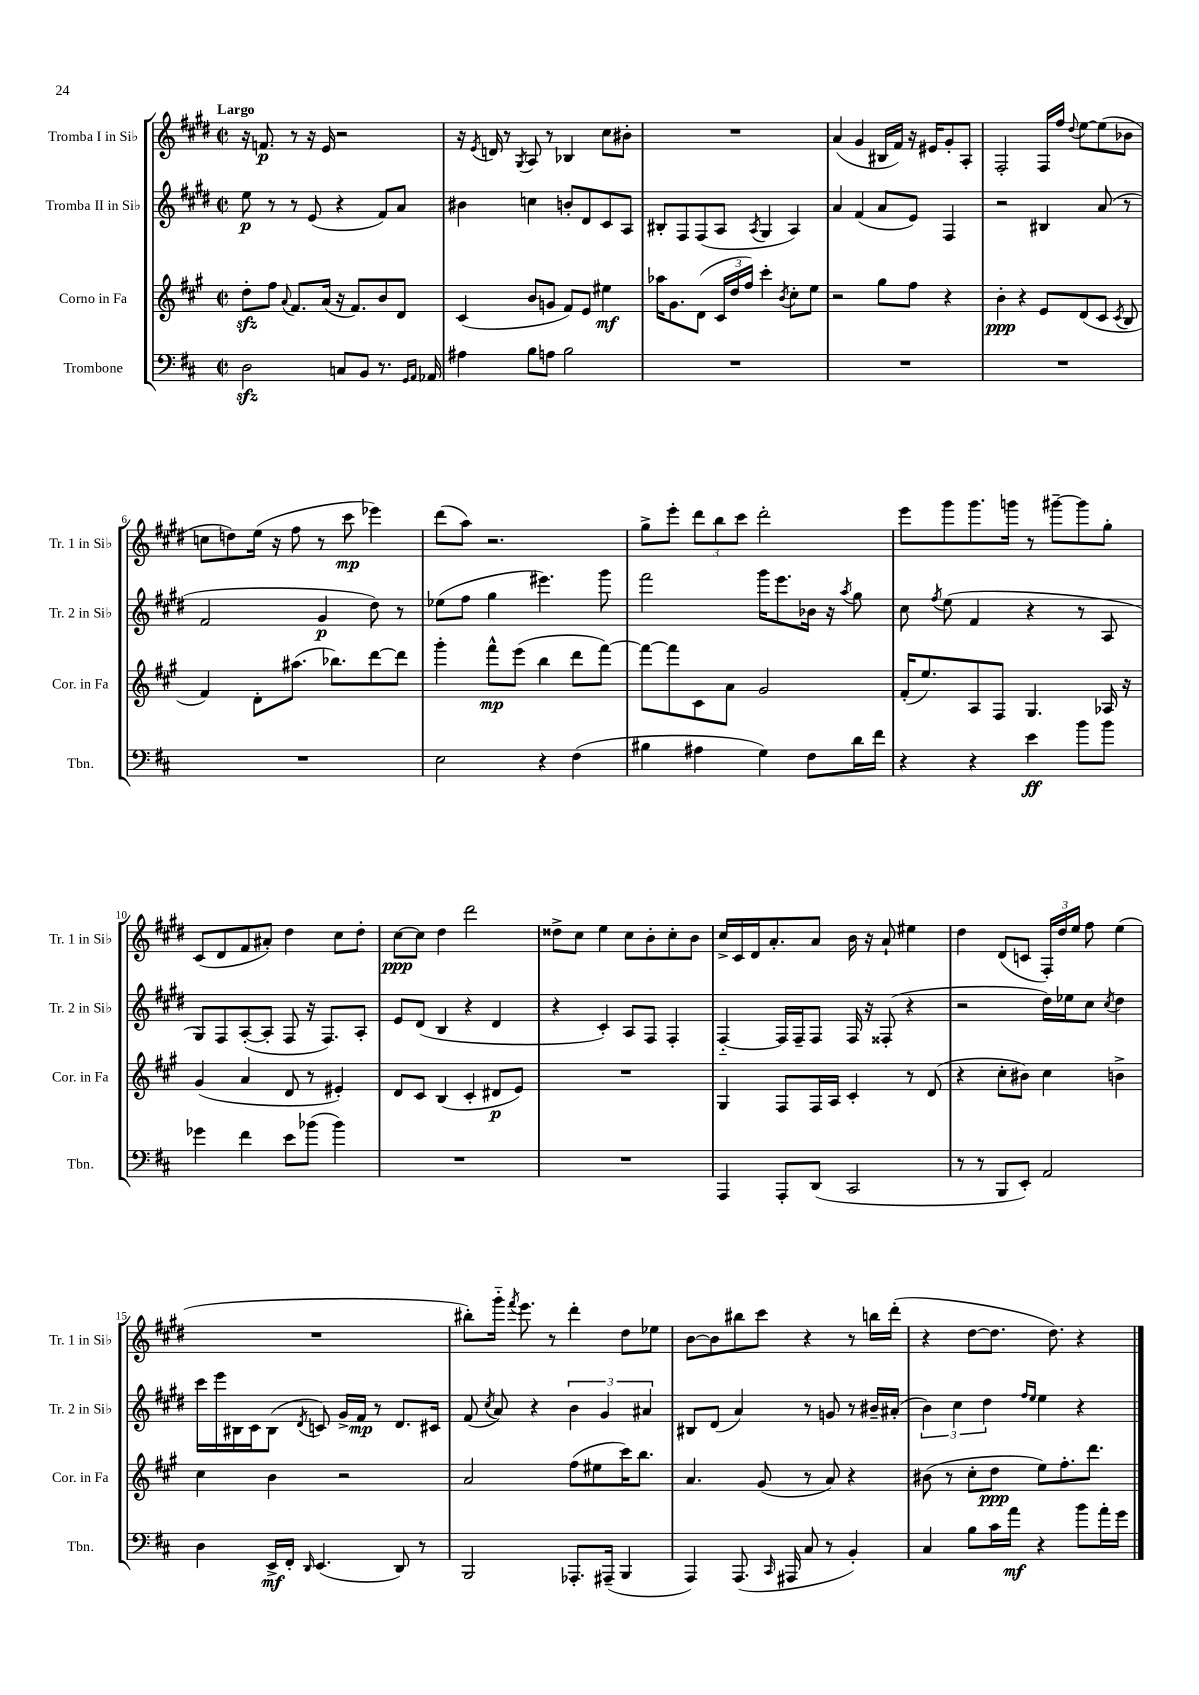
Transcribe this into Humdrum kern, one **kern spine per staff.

**kern	**dynam	**kern	**dynam	**kern	**dynam	**kern	**dynam
*part4	*part4	*part3	*part3	*part2	*part2	*part1	*part1
*staff4	*staff4	*staff3	*staff3	*staff2	*staff2	*staff1	*staff1
*I"Trombone	*	*I"Corno in Fa	*	*I"Tromba II in Si♭	*	*I"Tromba I in Si♭	*
*I'Tbn.	*	*I'Cor. in Fa	*	*I'Tr. 2 in Si♭	*	*I'Tr. 1 in Si♭	*
*clefF4	*	*clefG2	*	*clefG2	*	*clefG2	*
*k[f#c#]	*	*k[f#c#g#]	*	*k[f#c#g#d#]	*	*k[f#c#g#d#]	*
*M2/2	*	*M2/2	*	*M2/2	*	*M2/2	*
*met(c|)	*	*met(c|)	*	*met(c|)	*	*met(c|)	*
=1	=1	=1	=1	=1	=1	=1	=1
!	!	!	!	!	!	!LO:TX:a:B:t=Largo	!
2Dzz\	.	8ddzz'\L	.	8ee\	p	16r	.
.	.	.	.	.	.	8.fn/	p
.	.	8ff#\J	.	8r	.	.	.
.	.	8qqa/	.	.	.	.	.
.	.	8.f#/L	.	8r	.	8r	.
.	.	.	.	(8e/	.	16r	.
.	.	(16a/Jk	.	.	.	16e/	.
8Cn/L	.	16r	.	4r	.	2r	.
.	.	8.f#/L)	.	.	.	.	.
8BB/J	.	.	.	.	.	.	.
8.r	.	8b/	.	8f#/L)	.	.	.
.	.	8d/J	.	8a/J	.	.	.
16qqGG/LL	.	.	.	.	.	.	.
16qqAA/JJ	.	.	.	.	.	.	.
16AA-X/	.	.	.	.	.	.	.
=2	=2	=2	=2	=2	=2	=2	=2
4A#X\	.	(4c#/	.	4b#X\	.	16r	.
.	.	.	.	.	.	8qe/	.
.	.	.	.	.	.	16dn/	.
.	.	.	.	.	.	8r	.
.	.	.	.	.	.	8qG#/	.
8B\L	.	8b/L	.	4ccn\	.	8A/	.
8An\J	.	8gn/J	.	.	.	8r	.
2B\	.	8f#/L)	.	8bn'/L	.	4B-X/	.
.	.	8e/J	.	8d#/	.	.	.
.	.	4ee#X\	mf	8c#/	.	8cc#\L	.
.	.	.	.	8A/J	.	8b#X'\J	.
=3	=3	=3	=3	=3	=3	=3	=3
1r	.	16aa-X\KL	.	8B#X'/L	.	1r	.
.	.	8.g#\	.	.	.	.	.
.	.	.	.	8F#/	.	.	.
.	.	(8d\J	.	(8F#/	.	.	.
.	.	24c#/LL	.	8A/J	.	.	.
.	.	24dd/	.	.	.	.	.
.	.	24ff#/JJ)	.	.	.	.	.
.	.	.	.	8qA/	.	.	.
.	.	4ccc#'\	.	4G#/	.	.	.
.	.	8qb/	.	.	.	.	.
.	.	8cc#'\L	.	4A/)	.	.	.
.	.	8ee\J	.	.	.	.	.
=4	=4	=4	=4	=4	=4	=4	=4
1r	.	2r	.	4a/	.	(4a/	.
.	.	.	.	(4f#/	.	4g#/	.
.	.	8gg#\L	.	8a/L	.	16B#X/LL	.
.	.	.	.	.	.	16f#/JJ)	.
.	.	8ff#\J	.	8e/J)	.	16r	.
.	.	.	.	.	.	16e#X/KL	.
.	.	4r	.	4F#/	.	8g#'/	.
.	.	.	.	.	.	8A'/J	.
=5	=5	=5	=5	=5	=5	=5	=5
1r	.	4b'\	ppp	2r	.	2F#'/	.
.	.	4r	.	.	.	.	.
.	.	8e/L	.	4B#X/	.	16F#/LL	.
.	.	.	.	.	.	16ff#/JJ	.
.	.	.	.	.	.	8qqdd#/	.
.	.	(8d/	.	.	.	[8ee\L	.
.	.	8c#/J	.	(8a/	.	(8ee\]	.
.	.	8qc#/	.	.	.	.	.
.	.	8B/	.	8r	.	8b-X\J	.
!!LO:LB:g=z
=6	=6	=6	=6	=6	=6	=6	=6
1r	.	4f#/)	.	2f#/	.	8ccn\L	.
.	.	.	.	.	.	8ddn\)	.
.	.	8d'\L	.	.	.	(16ee\Jk	.
.	.	.	.	.	.	16r	.
.	.	(8.aa#X\J	.	.	.	8ff#\	.
.	.	.	.	4g#/	p	8r	.
.	.	8.bb-X\L)	.	.	.	.	.
.	.	.	.	.	.	8ccc#\	mp
.	.	[8ddd\	.	8dd#\)	.	4eee-X\)	.
.	.	8ddd\J]	.	8r	.	.	.
=7	=7	=7	=7	=7	=7	=7	=7
2E\	.	4ggg#'\	.	(8ee-X\L	.	(8ddd#\L	.
.	.	.	.	8ff#\J	.	8aa\J)	.
.	.	8fff#^^\L	mp	4gg#\	.	2.r	.
.	.	(8eee\J	.	.	.	.	.
4r	.	4bb\	.	4.eee#X\)	.	.	.
(4F#\	.	8ddd\L	.	.	.	.	.
.	.	[8fff#\J)	.	8ggg#\	.	.	.
=8	=8	=8	=8	=8	=8	=8	=8
4B#X\	.	8fff#\L_	.	2fff#\	.	8gg#^\L	.
.	.	8fff#\]	.	.	.	8eee'\J	.
4A#X\	.	8c#\	.	.	.	12ddd#\L	.
.	.	.	.	.	.	12bb\	.
.	.	8a\J	.	.	.	.	.
.	.	.	.	.	.	12ccc#\J	.
4G\)	.	2g#/	.	16ggg#\KL	.	2ddd#'\	.
.	.	.	.	8.eee\	.	.	.
8F#\L	.	.	.	16b-X\Jk	.	.	.
.	.	.	.	16r	.	.	.
.	.	.	.	8qaa/	.	.	.
16d\L	.	.	.	8gg#\	.	.	.
16f#\JJ	.	.	.	.	.	.	.
=9	=9	=9	=9	=9	=9	=9	=9
4r	.	(16f#'/KL	.	8cc#\	.	8eee\L	.
.	.	8.ee/)	.	.	.	.	.
.	.	.	.	8qff#/	.	.	.
.	.	.	.	(8ee\	.	8ggg#\	.
4r	.	8A/	.	4f#/	.	8.ggg#\	.
.	.	8F#/J	.	.	.	.	.
.	.	.	.	.	.	16gggn\Jk	.
4e\	ff	4.G#/	.	4r	.	8r	.
.	.	.	.	.	.	[8ggg#X~\L	.
8b\L	.	.	.	8r	.	8ggg#\]	.
8b\J	.	16A-X/	.	8A/	.	8gg#'\J	.
.	.	16r	.	.	.	.	.
!!LO:LB:g=z
=10	=10	=10	=10	=10	=10	=10	=10
4g-X\	.	(4g#/	.	8G#/L)	.	(8c#/L	.
.	.	.	.	8F#/	.	8d#/	.
4f#\	.	4a/	.	([8A'/	.	8f#/	.
.	.	.	.	8A'/J]	.	8a#X'/J)	.
8e\L	.	8d/	.	8F#/	.	4dd#\	.
(8b-X\J	.	8r	.	16r	.	.	.
.	.	.	.	8.F#/L)	.	.	.
4b-\)	.	4e#X'/)	.	.	.	8cc#\L	.
.	.	.	.	8A'/J	.	8dd#'\J	.
=11	=11	=11	=11	=11	=11	=11	=11
1r	.	8d/L	.	8e/L	.	[8cc#\L	ppp
.	.	8c#/J	.	(8d#/J	.	8cc#\J]	.
.	.	(4B/	.	4B/	.	4dd#\	.
.	.	4c#'/	.	4r	.	2ddd#\	.
.	.	8d#X/L	p	4d#/	.	.	.
.	.	8e/J)	.	.	.	.	.
=12	=12	=12	=12	=12	=12	=12	=12
1r	.	1r	.	4r	.	8dd##X^\L	.
.	.	.	.	.	.	8cc#\J	.
.	.	.	.	4c#'/)	.	4ee\	.
.	.	.	.	8A/L	.	8cc#\L	.
.	.	.	.	8F#/J	.	8b'\	.
.	.	.	.	4F#'/	.	8cc#'\	.
.	.	.	.	.	.	8b\J	.
=13	=13	=13	=13	=13	=13	=13	=13
4AAA/	.	4G#/	.	[4F#/	.	16cc#^/LL	.
.	.	.	.	.	.	16c#/	.
.	.	.	.	.	.	16d#/J	.
.	.	.	.	.	.	8.a'/	.
8AAA'/L	.	8F#/L	.	16F#/LL]	.	.	.
.	.	.	.	16F#~/J	.	.	.
(8DD/J	.	16F#/L	.	8F#/J	.	8a/J	.
.	.	16A/JJ	.	.	.	.	.
2CC#/	.	4c#'/	.	16F#/	.	16b\	.
.	.	.	.	16r	.	16r	.
.	.	.	.	(8F##X'/	.	8a`/	.
.	.	8r	.	4r	.	4ee#X\	.
.	.	(8d/	.	.	.	.	.
=14	=14	=14	=14	=14	=14	=14	=14
8r	.	4r	.	2r	.	4dd#\	.
8r	.	.	.	.	.	.	.
8BBB/L	.	8cc#'\L	.	.	.	(8d#/L	.
8EE'/J)	.	8b#X\J)	.	.	.	8cn/J	.
2AA/	.	4cc#\	.	16dd#\LL)	.	24F#'/LL)	.
.	.	.	.	.	.	24dd#/	.
.	.	.	.	16ee-X\J	.	.	.
.	.	.	.	.	.	24ee/JJ	.
.	.	.	.	8cc#\J	.	8ff#\	.
.	.	.	.	8qcc#/	.	.	.
.	.	4bn^\	.	4dd#\	.	(4ee\	.
!!LO:LB:g=z
=15	=15	=15	=15	=15	=15	=15	=15
4D\	.	4cc#\	.	16ccc#\LL	.	1r	.
.	.	.	.	16eee\	.	.	.
.	.	.	.	16B#X\	.	.	.
.	.	.	.	16c#\J	.	.	.
16EE^/LL	mf	4b\	.	(8B#\J	.	.	.
16FF#'/JJ	.	.	.	.	.	.	.
16qqDD/	.	.	.	8qd#/	.	.	.
(4.EE/	.	.	.	8cn/)	.	.	.
.	.	2r	.	16g#^/LL	.	.	.
.	.	.	.	16f#/JJ	mp	.	.
.	.	.	.	8r	.	.	.
8DD/)	.	.	.	8.d#/L	.	.	.
8r	.	.	.	.	.	.	.
.	.	.	.	16c#X/Jk	.	.	.
=16	=16	=16	=16	=16	=16	=16	=16
2BBB/	.	2a/	.	(8f#/	.	8bb#X'\L)	.
.	.	.	.	8qcc#/	.	.	.
.	.	.	.	8a/)	.	16ggg#\Jk	.
.	.	.	.	.	.	8qfff#/	.
.	.	.	.	.	.	8.eee\	.
.	.	.	.	4r	.	.	.
.	.	.	.	.	.	8r	.
8.AAA-X'/L	.	(8ff#\L	.	6b\	.	4ddd#'\	.
.	.	8ee#X\	.	.	.	.	.
.	.	.	.	6g#/	.	.	.
(16AAA#X~/Jk	.	.	.	.	.	.	.
4BBB/	.	16ccc#\K)	.	.	.	8dd#\L	.
.	.	8.bb\J	.	.	.	.	.
.	.	.	.	6a#X/	.	.	.
.	.	.	.	.	.	8ee-X\J	.
=17	=17	=17	=17	=17	=17	=17	=17
4AAA/)	.	4.a/	.	8B#X/L	.	[8b\L	.
.	.	.	.	(8d#/J	.	8b\]	.
(8.AAA/	.	.	.	4a/)	.	8bb#X\	.
.	.	(8g#/	.	.	.	8ccc#\J	.
16qqCC#/	.	.	.	.	.	.	.
16AAA#X/	.	.	.	.	.	.	.
8C#/	.	8r	.	8r	.	4r	.
8r	.	8a/)	.	8gn/	.	.	.
4BB'/)	.	4r	.	8r	.	8r	.
.	.	.	.	16b#X~/LL	.	16bbn\LL	.
.	.	.	.	(16a#X'/JJ	.	(16ddd#'\JJ	.
=18	=18	=18	=18	=18	=18	=18	=18
4C#/	.	(8b#X\	.	6b\)	.	4r	.
.	.	8r	.	.	.	.	.
.	.	.	.	6cc#\	.	.	.
8B\L	.	8cc#'\L	.	.	.	[8dd#\L	.
.	.	.	.	6dd#\	.	.	.
16c#\L	.	8dd\J	ppp	.	.	8.dd#\J]	.
16a\JJ	mf	.	.	.	.	.	.
.	.	.	.	16qqff#/LL	.	.	.
.	.	.	.	16qqee/JJ	.	.	.
4r	.	8ee\L)	.	4ee\	.	.	.
.	.	.	.	.	.	8.dd#\)	.
.	.	8.ff#'\	.	.	.	.	.
8b\L	.	.	.	4r	.	4r	.
.	.	8.ddd\J	.	.	.	.	.
16a'\L	.	.	.	.	.	.	.
16g\JJ	.	.	.	.	.	.	.
==	==	==	==	==	==	==	==
*-	*-	*-	*-	*-	*-	*-	*-
